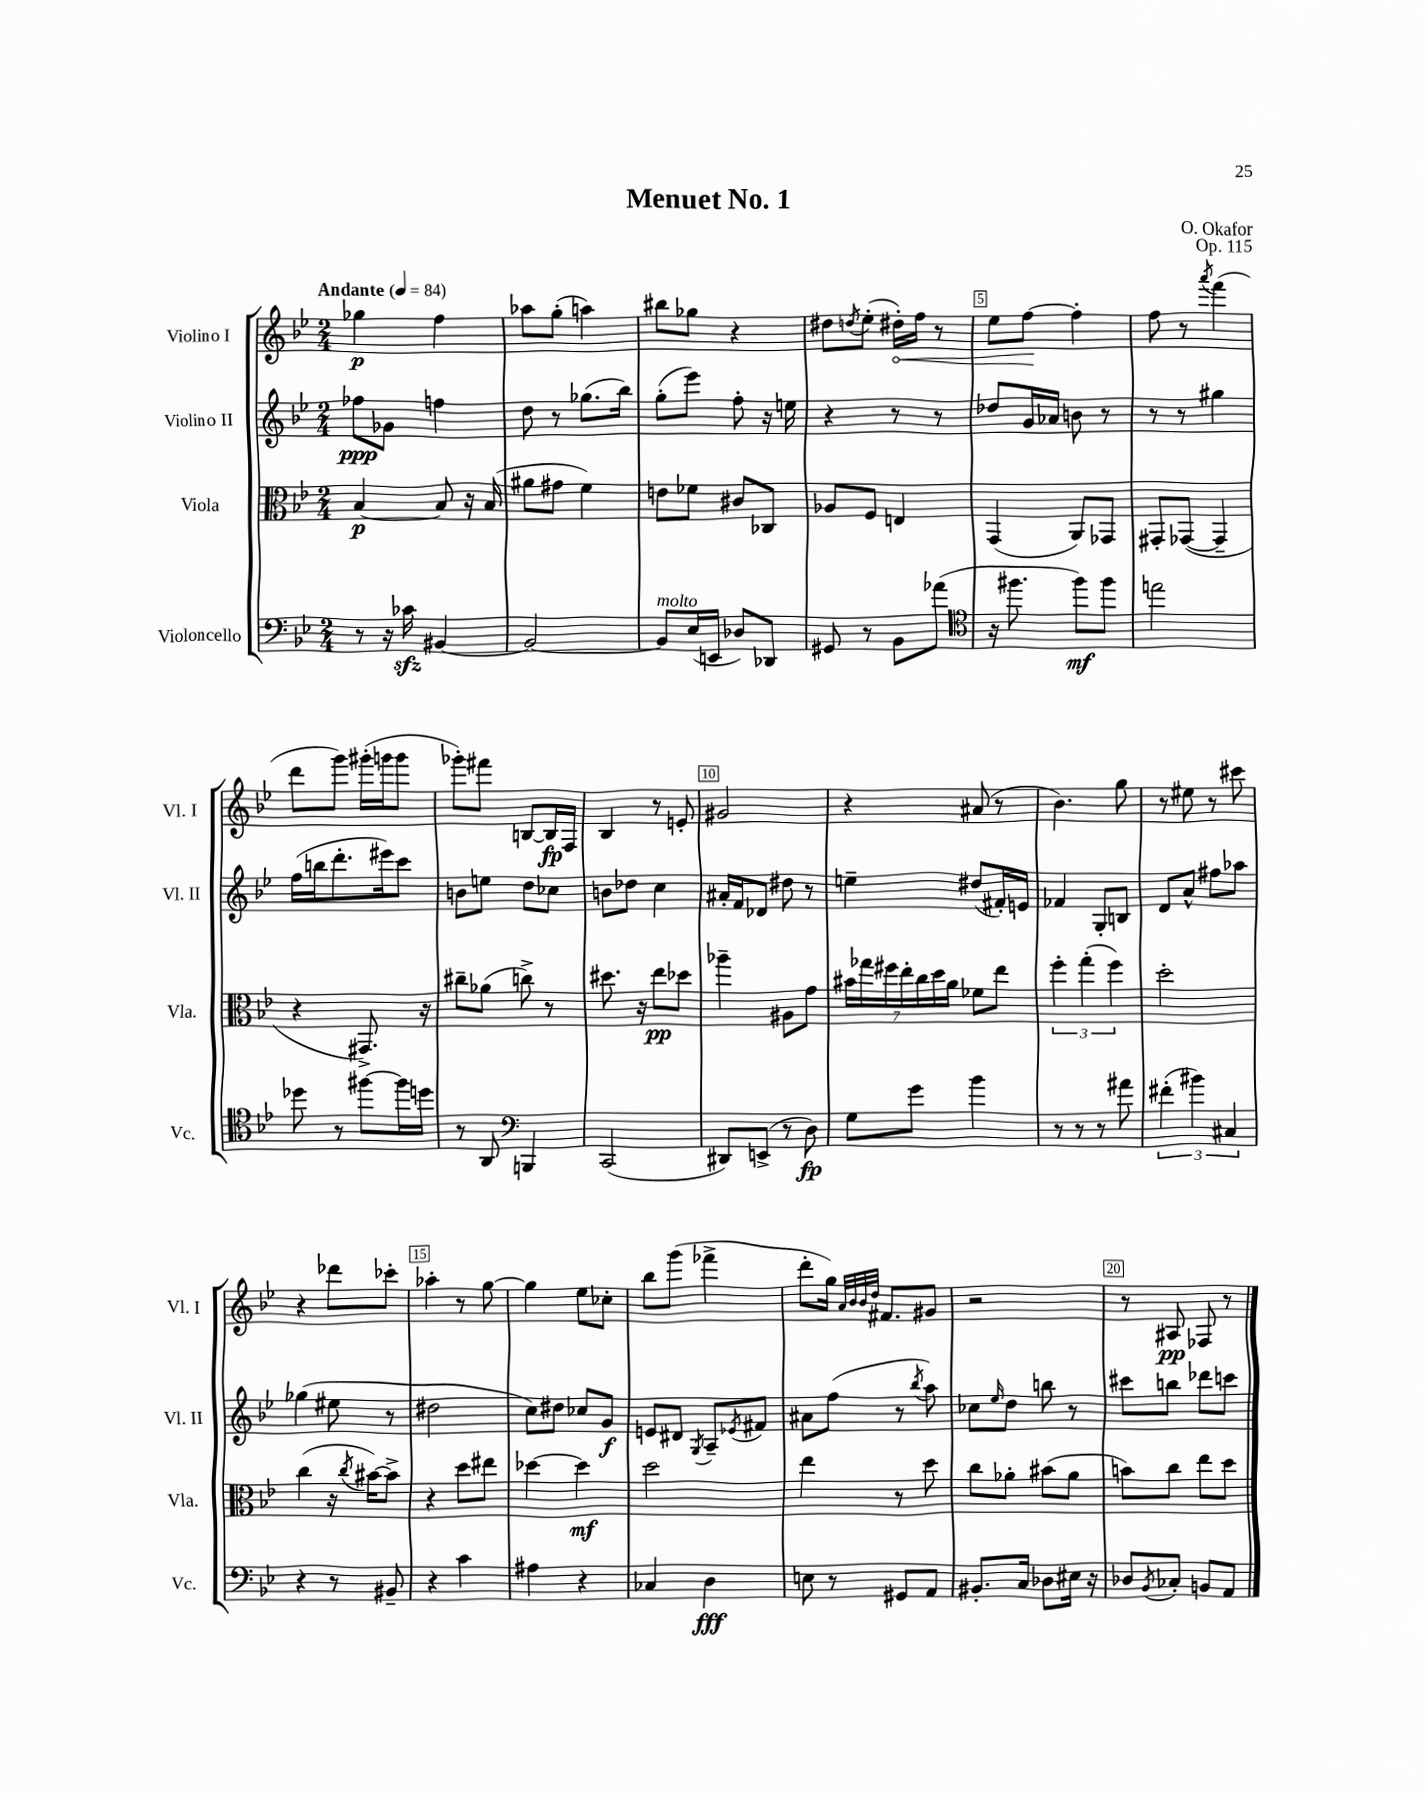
\header { title = "Menuet No. 1" composer = "O. Okafor" opus = "Op. 115" }
<<
\new StaffGroup <<
\new Staff = "s0" \with { instrumentName = "Violino I" shortInstrumentName = "Vl. I" } {
    \clef treble \key bes \major \numericTimeSignature \time 2/4 \tempo "Andante" 4 = 84
    ges''4\p f''4 |
    aes''8 g''8-.( a''4) |
    bis''8 ges''8 r4 |
    dis''8 \acciaccatura { d''8 } ees''8-.( \once \override Hairpin.circled-tip = ##t dis''16-.\<) f''16 r8 |
    ees''8 f''8~\! f''4-. |
    f''8 r8 \acciaccatura { a'''8 } f'''4( |
    d'''8 g'''8) gis'''16-.( g'''16 g'''8 |
    ges'''8-.) fis'''8 b8~ b16\fp f16 |
    bes4 r8 e'8-. |
    gis'2 |
    r4 ais'8( r8 |
    bes'4.) g''8 |
    r8 eis''8 r8 cis'''8 |
    r4 des'''8 ces'''8-. |
    aes''4-. r8 g''8~ |
    g''4 ees''8 ces''8-. |
    bes''8 g'''8( fes'''4-> |
    d'''8-. g''16) \grace { a'32 bes'32 bes'32 d''32 } fis'8. gis'8 |
    r2 |
    r8 ais8\pp fes8 r8 \bar "|." |
}
\new Staff = "s1" \with { instrumentName = "Violino II" shortInstrumentName = "Vl. II" } {
    \clef treble \key bes \major \numericTimeSignature \time 2/4
    fes''8\ppp ges'8 f''4 |
    d''8 r8 ges''8.( bes''16) |
    g''8-.( ees'''8) f''8-. r16 e''16 |
    r4 r8 r8 |
    des''8 g'16 aes'16 b'8 r8 |
    r8 r8 gis''4 |
    f''16( b''16 d'''8.-. eis'''16) c'''8 |
    b'8 e''8 d''8 ces''8 |
    b'8 des''8 c''4 |
    ais'16-. f'16 des'8 dis''8 r8 |
    e''4-- dis''8( fis'16-.) e'16 |
    fes'4 g8-. b8 |
    d'8 a'8-^ fis''8 aes''8 |
    ges''4( eis''8 r8 |
    dis''2 |
    c''8) dis''8 ces''8 g'8\f |
    e'8 dis'8 \acciaccatura { g8 } a8-- \acciaccatura { ees'8 } fis'8 |
    ais'8 f''8( r8 \acciaccatura { bes''8 } a''8) |
    ces''8 \grace { ees''16 } d''8 b''8 r8 |
    cis'''8 b''8 des'''8 c'''8 \bar "|." |
}
\new Staff = "s2" \with { instrumentName = "Viola" shortInstrumentName = "Vla." } {
    \clef alto \key bes \major \numericTimeSignature \time 2/4
    bes4~\p bes8 r16 bes16( |
    ais'8 gis'8 f'4) |
    e'8 fes'8 cis'8 ces8 |
    aes8 f8 e4 |
    g,4( a,8) ges,8 |
    gis,8-. ges,8~( ges,4-- |
    r4 gis,8.->) r16 |
    cis''8-- aes'8( c''8->) r8 |
    dis''8. r16 ees''8\pp des''8 |
    aes''4-- ais8 g'8 |
    \tuplet 7/4 { bis'16 ges''16 fis''16 ees''16-. c''16 d''16 a'16 } fes'8 ees''8 |
    \tuplet 3/2 { f''4-. g''4-.( f''4) } |
    d''2-. |
    c''4( r16 \acciaccatura { c''8 } bis'16~) bis'8-> |
    r4 d''8 eis''8 |
    des''4~ des''4\mf |
    d''2 |
    ees''4 r8 d''8 |
    c''8 aes'8-. bis'8( aes'8 |
    b'8) c''8 ees''8 d''8 \bar "|." |
}
\new Staff = "s3" \with { instrumentName = "Violoncello" shortInstrumentName = "Vc." } {
    \clef bass \key bes \major \numericTimeSignature \time 2/4
    r8 r16 ces'16\sfz bis,4~ |
    bis,2~ |
    bis,8^\markup { \italic "molto" } ees16( e,16 des8) des,8 |
    gis,8 r8 bes,8 aes'8( |
    \clef tenor r16 fis''8. fis''8\mf) fis''8 |
    e''2 |
    des''8 r8 fis''8~ fis''16 d''16 |
    r8 a,8 \clef bass b,,4 |
    c,2( |
    dis,8) e,8->( r8 d8\fp) |
    g8 g'8 bes'4 |
    r8 r8 r8 ais'8 |
    \tuplet 3/2 { fis'4-.( bis'4) cis4 } |
    r4 r8 bis,8-- |
    r4 c'4 |
    ais4 r4 |
    ces4 d4\fff |
    e8 r8 gis,8 a,8 |
    bis,8.-. c16 des8 eis16 r16 |
    des8 \acciaccatura { bes,8 } ces8-. b,8 a,8 \bar "|." |
}
>>
>>
\layout { \context { \Score \override BarNumber.break-visibility = ##(#f #t #t) barNumberVisibility = #(every-nth-bar-number-visible 5) \override BarNumber.stencil = #(make-stencil-boxer 0.1 0.3 ly:text-interface::print) } }
